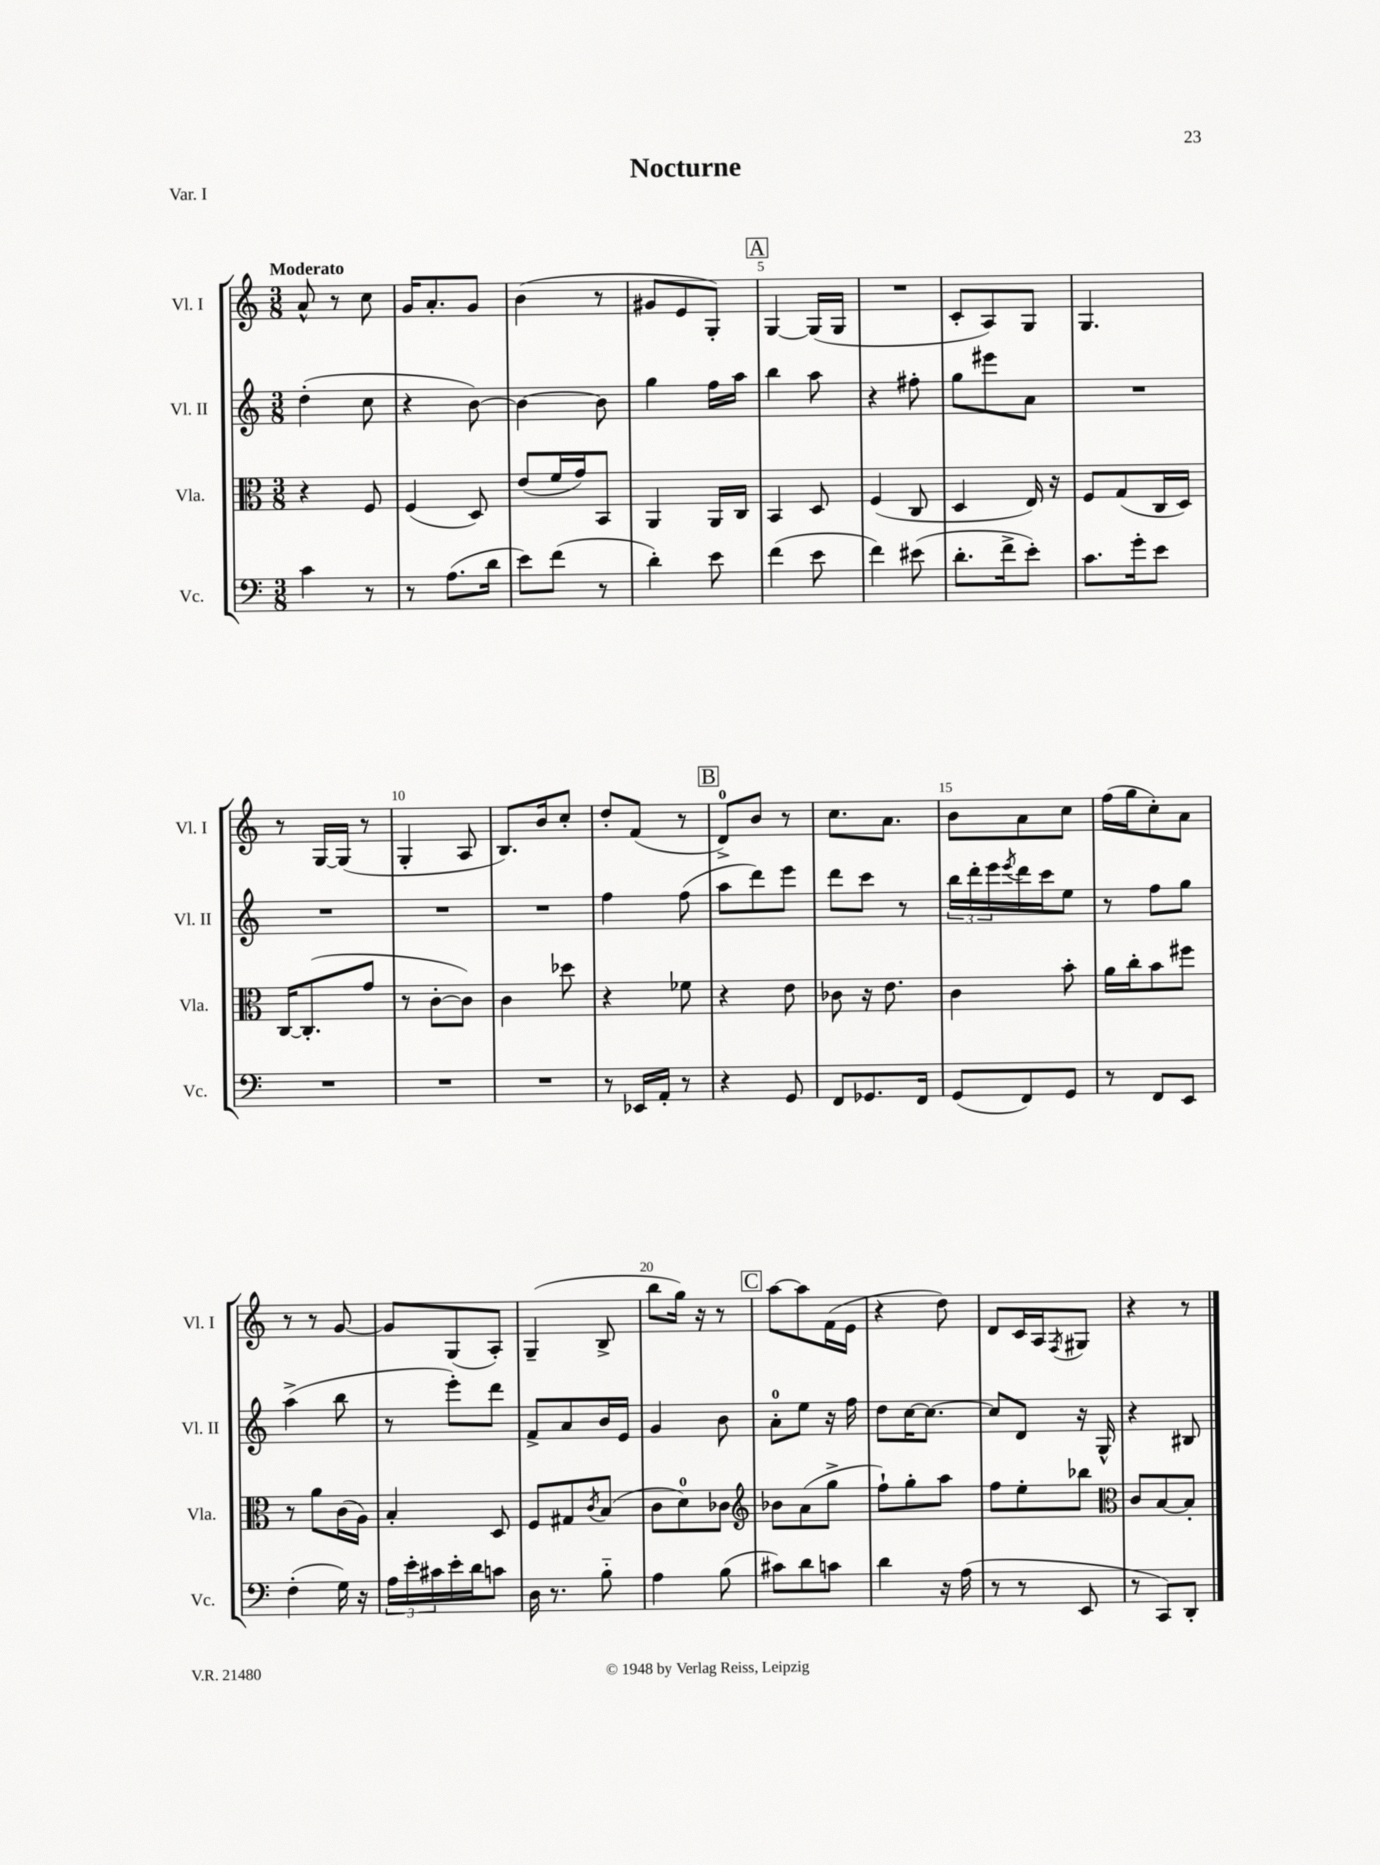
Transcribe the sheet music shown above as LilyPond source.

\header { title = "Nocturne" piece = "Var. I" }
<<
\new StaffGroup <<
\new Staff = "s0" \with { instrumentName = "Vl. I" shortInstrumentName = "Vl. I" } {
    \clef treble \key c \major \numericTimeSignature \time 3/8 \tempo "Moderato"
    a'8-^ r8 c''8 |
    g'16 a'8.-. g'8 |
    b'4( r8 |
    gis'8 e'8 g8-.) |
    \mark \markup { \box "A" } g4~ g16( g16 |
    R4. |
    c'8-. a8) g8 |
    g4. |
    r8 g16~ g16( r8 |
    g4-. a8 |
    b8.) b'16 c''8-. |
    d''8-. f'8( r8 |
    \mark \markup { \box "B" } d'8-0->) b'8 r8 |
    c''8. a'8. |
    b'8 a'8 c''8 |
    f''16( g''16 c''8-.) a'8 |
    r8 r8 g'8~ |
    g'8 g8( a8-.) |
    g4--( b8-> |
    b''8 g''16) r16 r8 |
    \mark \markup { \box "C" } a''8~ a''8 f'16( e'16 |
    r4 d''8) |
    d'8 c'16 a16 \acciaccatura { f8 } gis8 |
    r4 r8 \bar "|." |
}
\new Staff = "s1" \with { instrumentName = "Vl. II" shortInstrumentName = "Vl. II" } {
    \clef treble \key c \major \numericTimeSignature \time 3/8
    d''4-.( c''8 |
    r4 b'8~) |
    b'4~ b'8 |
    g''4 f''16 a''16 |
    \mark \markup { \box "A" } b''4 a''8 |
    r4 fis''8-. |
    g''8 eis'''8 a'8 |
    R4. |
    R4. |
    R4. |
    R4. |
    f''4 f''8( |
    \mark \markup { \box "B" } a''8 d'''8) e'''8 |
    d'''8 c'''8 r8 |
    \tuplet 3/2 { b''16 d'''16-. e'''16 } \acciaccatura { e'''8 } d'''16 c'''16 e''8 |
    r8 f''8 g''8 |
    a''4->( b''8 |
    r8 e'''8-.) d'''8 |
    f'8-> a'8 b'16 e'16 |
    g'4 b'8 |
    \mark \markup { \box "C" } a'8-0-. e''8 r16 f''16 |
    d''8 c''16~ c''8.~ |
    c''8 d'8 r16 g16-^ |
    r4 bis8 \bar "|." |
}
\new Staff = "s2" \with { instrumentName = "Vla." shortInstrumentName = "Vla." } {
    \clef alto \key c \major \numericTimeSignature \time 3/8
    r4 f8 |
    f4( d8) |
    e'8( f'16 g'16) b,8 |
    a,4 a,16 c16 |
    \mark \markup { \box "A" } b,4 d8 |
    f4( c8 |
    d4 e16) r16 |
    f8 g8( c16 d16) |
    c16~ c8.-.( g'8 |
    r8 c'8~-. c'8) |
    c'4 des''8 |
    r4 fes'8 |
    \mark \markup { \box "B" } r4 e'8 |
    ces'8 r16 e'8. |
    c'4 b'8-. |
    a'16 c''16-. b'8 fis''8 |
    r8 a'8 c'16( a16) |
    b4-. d8 |
    f8 gis8 \acciaccatura { c'8 } b8( |
    c'8 d'8-0) ces'8 |
    \mark \markup { \box "C" } \clef treble bes'8 a'8( g''8-> |
    f''8-!) g''8-. a''8 |
    f''8 e''8-. bes''8 |
    \clef alto c'8 b8~ b8-. \bar "|." |
}
\new Staff = "s3" \with { instrumentName = "Vc." shortInstrumentName = "Vc." } {
    \clef bass \key c \major \numericTimeSignature \time 3/8
    c'4 r8 |
    r8 a8.( d'16 |
    e'8) f'8( r8 |
    d'4-.) e'8 |
    \mark \markup { \box "A" } f'4( e'8 |
    f'4) eis'8( |
    d'8.-. f'16-> e'8-.) |
    c'8. g'16-. e'8 |
    R4. |
    R4. |
    R4. |
    r8 ees,16 a,16-. r8 |
    \mark \markup { \box "B" } r4 g,8 |
    f,8 ges,8. f,16 |
    g,8( f,8) g,8 |
    r8 f,8 e,8 |
    f4-.( g16) r16 |
    \tuplet 3/2 { a16 e'16-. cis'16 } e'16-. d'16 c'8 |
    d16 r8. b8-_ |
    a4 b8( |
    \mark \markup { \box "C" } cis'8) d'8 c'8 |
    d'4 r16 a16( |
    r8 r8 e,8 |
    r8 c,8) d,8-. \bar "|." |
}
>>
>>
\layout { \context { \Score \override BarNumber.break-visibility = ##(#f #t #t) barNumberVisibility = #(every-nth-bar-number-visible 5) } }
